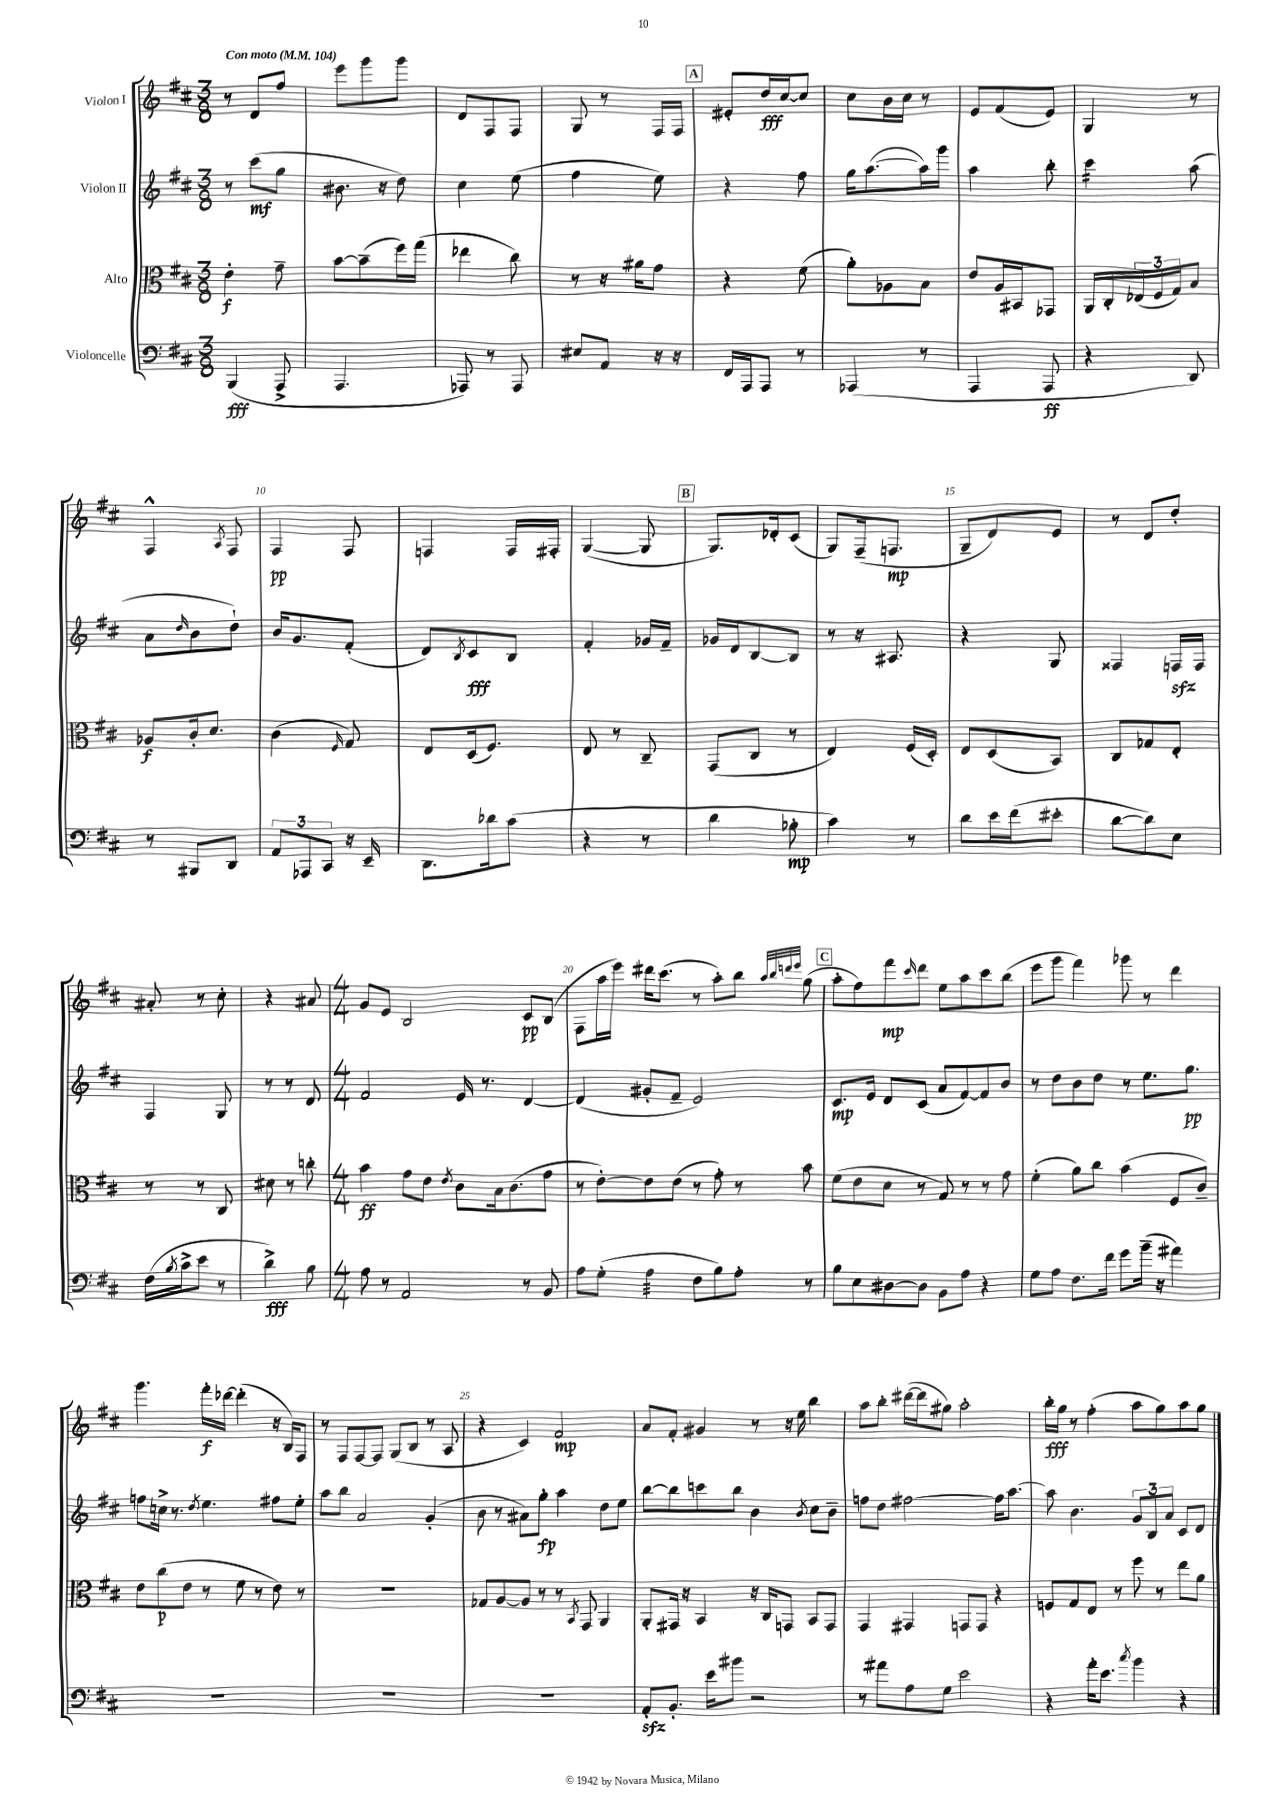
<<
\new StaffGroup <<
\new Staff = "s0" \with { instrumentName = "Violon I" } {
    \clef treble \key d \major \numericTimeSignature \time 3/8 \tempo "Con moto" 4 = 104
    r8 d'8 fis''8 |
    e'''8 g'''8 g'''8 |
    d'8 fis8 fis8 |
    g8 r8 fis16 fis16 |
    \mark \markup { \box "A" } eis'8-. d''16\fff cis''16~ cis''8 |
    cis''8 b'16 cis''16 r8 |
    e'8 fis'8( e'8) |
    g4 r8 |
    fis4-^ \acciaccatura { a8 } fis8 |
    fis4\pp fis8 |
    f4 f16 fis16-. |
    g4~( g8 |
    \mark \markup { \box "B" } g8.) des'16-. cis'8( |
    g8) fis16--( f8.\mp |
    g8-- d'8) e'8 |
    r8 d'8 d''8-. |
    ais'8-. r8 cis''8-. |
    r4 ais'8 |
    \numericTimeSignature \time 4/4 g'8 e'8 b2 cis'8\pp b8( |
    fis8 a''16 e'''16) dis'''16 cis'''8.( r8 a''8-.) b''8 \grace { a''32 b''32 d'''32 e'''32 } g''8( |
    \mark \markup { \box "C" } a''8-. fis''8) fis'''8\mp \grace { cis'''16 } d'''8 e''8 a''8 cis'''8 b''8( |
    e'''8 g'''8 fis'''4) ges'''8 r8 d'''4 |
    g'''4. fis'''16-.\f des'''16~ des'''4-.( r16 b16) fis8 |
    r8 fis8 fis8~ fis8 g8( b8 r8 a8 |
    r4 cis'4) fis'2\mp |
    a'8 fis'8-. gis'4 r8 r16 e''16 b''4 |
    a''8 b''8-. dis'''16~( dis'''16 gis''8) a''2-. |
    b''16-.\fff g''16 r8 fis''4-.( a''8 g''8) a''8 g''8 \bar "|." |
}
\new Staff = "s1" \with { instrumentName = "Violon II" } {
    \clef treble \key d \major \numericTimeSignature \time 3/8
    r8 cis'''8\mf( g''8 |
    bis'8. r16 d''8) |
    cis''4 e''8( |
    fis''4 e''8) |
    \mark \markup { \box "A" } r4 fis''8 |
    g''16 a''8.~( a''16) g'''16 |
    a''4 b''8-. |
    cis'''4:16 a''8( |
    a'8 \grace { d''16 } b'8 d''8-!) |
    b'16 g'8. fis'8-.( |
    d'8) \acciaccatura { b8 } cis'8\fff b8 |
    fis'4-. ges'16 fis'16-- |
    \mark \markup { \box "B" } ges'16 d'16 b8~ b8 |
    r8 r16 ais8. |
    r4 g8 |
    fisis4 f16\sfz f16 |
    fis4 g8 |
    r8 r8 d'8 |
    \numericTimeSignature \time 4/4 fis'2 e'16 r8. d'4~ |
    d'4( gis'8-. fis'8-- e'2) |
    \mark \markup { \box "C" } cis'8.\mp e'16 d'8 cis'8( a'8 fis'8~) fis'8 b'8 |
    r8 d''8 b'8 d''8 r8 e''8. g''8.\pp |
    f''8 c''16-> r8. \acciaccatura { d''8 } e''4. fis''8 e''8-. |
    a''8 b''8 a'2 g'4-.( |
    b'8 r8 ais'8) g''8-.\fp a''4 d''8 e''8 |
    b''8~ b''8 c'''8 b''8 b'4 \acciaccatura { b'8 } cis''8 b'8-- |
    f''8 d''8 fis''2~ fis''16 a''8.~ |
    a''8 b'4. \tuplet 3/2 { g'8 b8 a'8 } cis'8 d'8 \bar "|." |
}
\new Staff = "s2" \with { instrumentName = "Alto" } {
    \clef alto \key d \major \numericTimeSignature \time 3/8
    e'4-.\f g'8-- |
    b'8~ b'8--( fis''16) g''16( |
    ees''4 cis''8) |
    r8 r16 ais'16 g'8 |
    \mark \markup { \box "A" } r4 fis'8( |
    a'8-.) aes8 b8 |
    e'8 a16 bis,16 ges,8 |
    a,16 cis16-. \tuplet 3/2 { ees16( fis16 g16) } b8 |
    aes8\f cis'16-. d'8. |
    cis'4( \grace { fis16 } g8) |
    e8 d16( fis8.) |
    e8 r8 cis8-- |
    \mark \markup { \box "B" } g,8( cis8 r8 |
    e4) fis16( d16-.) |
    e8 d8( b,8) |
    cis8 ges8 e8-. |
    r8 r8 cis8 |
    dis'8 r8 c''8-. |
    \numericTimeSignature \time 4/4 b'4\ff g'8 e'8 \acciaccatura { e'8 } cis'8 b16 cis'8.( g'8 |
    r8 e'8~-.) e'8 e'8( r8 g'8-.) r8 b'8 |
    \mark \markup { \box "C" } fis'8( e'8 d'8 r8 g8) r8 r8 g'8 |
    fis'4-.( a'8) cis''8 b'4( fis8 cis'8--) |
    e'8 cis''8\p( e'8 r8 fis'8 r8 e'8) r8 |
    R1 |
    ges8 a8~ a8 r8 r8 \acciaccatura { b,8 } g,8 a,4 |
    a,8-. gis,16 r16 b,4 r16 cis16 g,8 b,8 g,8 |
    g,4 gis,4 g,8 g,8 r4 |
    f8 g8 e8 r8 fis''8 r8 e''8 a'8 \bar "|." |
}
\new Staff = "s3" \with { instrumentName = "Violoncelle" } {
    \clef bass \key d \major \numericTimeSignature \time 3/8
    b,,4\fff( a,,8-> |
    a,,4. |
    aes,,8) r8 aes,,8 |
    eis8 a,8 r16 r16 |
    \mark \markup { \box "A" } fis,16 a,,16 a,,8 r8 |
    aes,,4( r8 |
    a,,4 a,,8\ff |
    r4 d,8) |
    r8 bis,,8 d,8 |
    \tuplet 3/2 { a,8 aes,,8 cis,8 } r16 e,16-- |
    d,8. des'16 cis'8( |
    r4 r8 |
    \mark \markup { \box "B" } d'4 bes8-.\mp |
    cis'4) r8 |
    d'8 e'16 fis'16( eis'8-. |
    d'8~ d'8) e8 |
    fis16( \acciaccatura { b8 } cis'16-> e'8 r8 |
    d'4->\fff) b8 |
    \numericTimeSignature \time 4/4 a8 r8 a,2 r8 b,8 |
    a8 g8-.( a4:32 fis8 b8) a8-. r8 |
    \mark \markup { \box "C" } b8 e8 dis8~ dis8 b,8 a8 r4 |
    g8 a8 fis8. fis'16 g'8 b'16--( r16 ais'4) |
    R1 |
    R1 |
    R1 |
    a,8-.\sfz b,8.-. e'16 bis'8 r2 |
    r8 ais'8 a8 g8 e'2 |
    r4 a'16-. e'8. \acciaccatura { cis''8 } b'4 r4 \bar "|." |
}
>>
>>
\layout { \context { \Score \override BarNumber.break-visibility = ##(#f #t #t) barNumberVisibility = #(every-nth-bar-number-visible 5) } }
